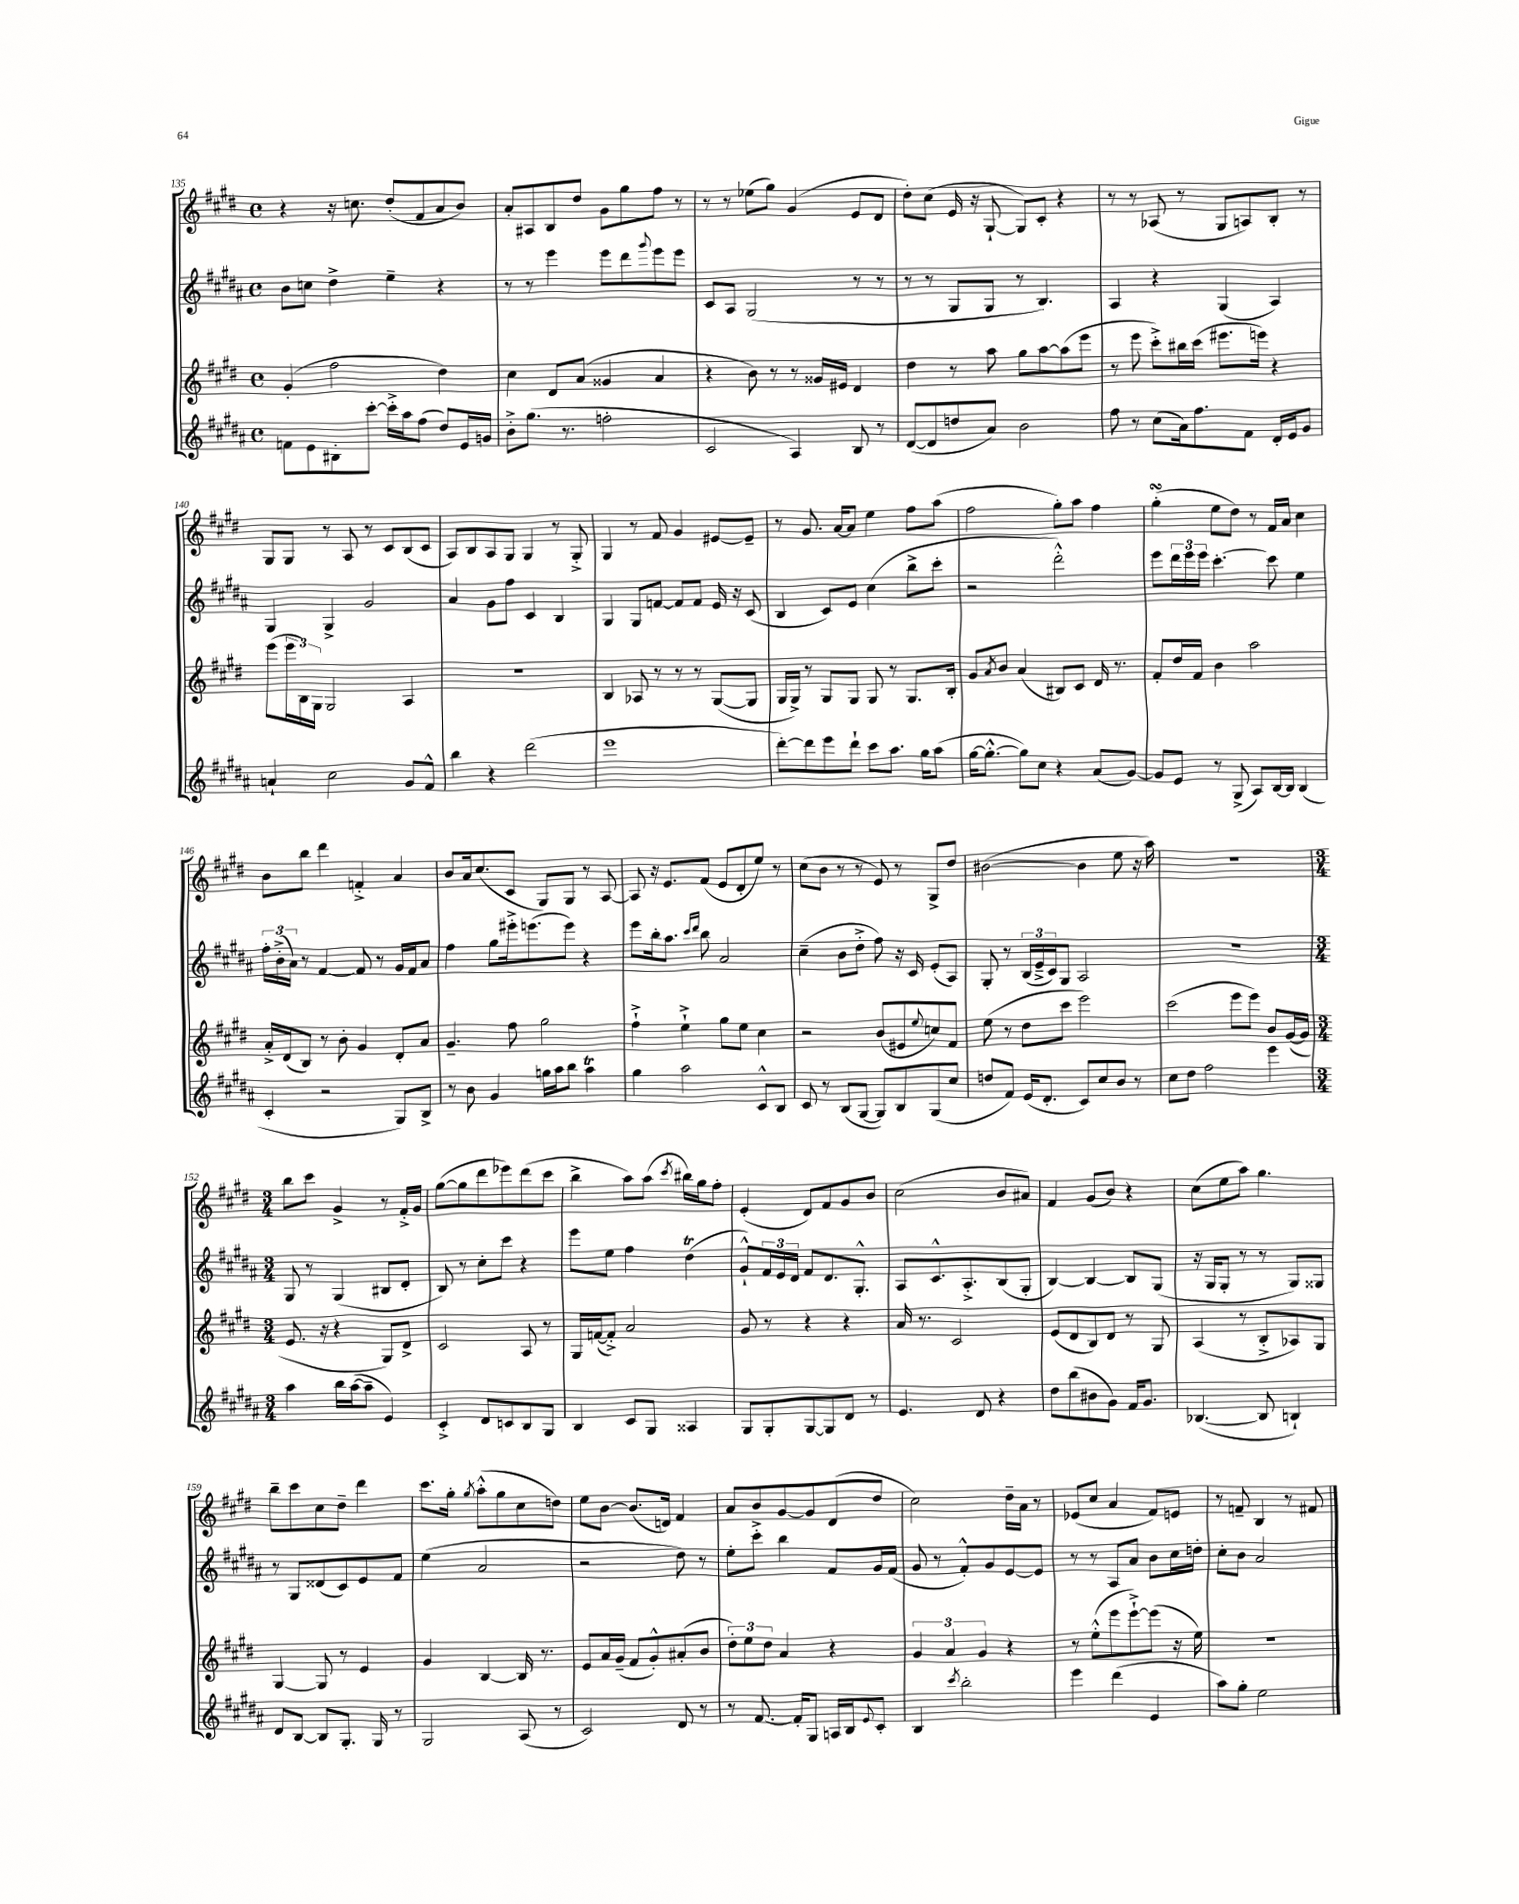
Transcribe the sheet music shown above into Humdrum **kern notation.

**kern	**kern	**kern	**kern
*staff4	*staff3	*staff2	*staff1
*clefG2	*clefG2	*clefG2	*clefG2
*k[f#c#g#d#a#]	*k[f#c#g#d#]	*k[f#c#g#d#a#]	*k[f#c#g#d#]
*M4/4	*M4/4	*M4/4	*M4/4
*met(c)	*met(c)	*met(c)	*met(c)
8f	(4g#'	8b	4r
8e	.	8cc	.
8B#'	2ff#	4dd#^	16r
.	.	.	8.cc
[8ccc#'	.	.	.
16ccc#'^]	.	4ee~	(8dd#'
16aa#	.	.	.
(8ff#	.	.	8f#
8dd#)	4dd#)	4r	8a
16e	.	.	8b)
16g	.	.	.
=	=	=	=
8b'^	4cc#	8r	8a'
(8.gg#	.	8r	8A#
.	8d#	4eee	8B
8.r	.	.	.
.	(8a	.	8dd#
2ff'	4g##	8eee	8g#
.	.	8ddd#	8gg#
.	.	8qqggg#	.
.	4a	8eee	8ff#
.	.	8eee	8r
=	=	=	=
2c#	4r	8c#	8r
.	.	8A#	8r
.	8b)	(2G#	(8ee-
.	8r	.	8gg#)
4A#)	8r	.	(4g#
.	16g##	.	.
.	16e#	.	.
8B	4d#	8r	8e
8r	.	8r	8d#
=	=	=	=
([8d#	4dd#	8r	8dd#')
8d#]	.	8r	(8cc#
8dd	8r	8G#	16e
.	.	.	16r
8a#)	8aa	8G#	[8G#`
2b	8gg#	8r	8G#])
.	[8aa	4.B)	8c#'
.	(8aa]	.	4r
.	8eee	.	.
=	=	=	=
8ff#	8r	4A#	8r
8r	8eee	.	8r
(8cc#	8ccc#'^)	4r	(8A-
16a#)	16bb#	.	8r
8.ff#	(16ccc#	.	.
.	8.eee#	(4G#	8G#
8f#	.	.	8A)
.	16eee)	.	.
16d#'	4r	4A#)	8B'
16e	.	.	.
8g#	.	.	8r
=	=	=	=
4a`	(8eee	4G#	8G#
.	24eee	.	8G#
.	24B)	.	.
.	24G#	.	.
2cc#	2G#	4G#^	8r
.	.	.	8A
.	.	2g#	8r
.	.	.	8c#
8g#	4A	.	(8B
8f#^^	.	.	8c#
=	=	=	=
4bb	1r	4a#	8A)
.	.	.	8B
4r	.	8g#	8A
.	.	8ff#	8G#
(2ddd#	.	4c#	4G#
.	.	4B	8r
.	.	.	8G#'^
=	=	=	=
1eee	4B	4G#	4G#
.	8A-	8G#	8r
.	8r	[8f	8f#
.	8r	8f]	4g#
.	8r	8f	.
.	([8G#	16e	[8e#
.	.	16r	.
.	8G#]	(8c#	8e#~]
=	=	=	=
[8ddd#')	16G#	4B	8r
.	16G#^)	.	.
8ddd#]	8r	.	8.g#
8eee	8G#	8c#)	.
.	.	.	[16a
8ddd#`	8G#	8e	8a]
8ccc#	8G#	(4cc#	4ee
8.aa#	8r	.	.
.	8.G#	8bb^	8ff#
16gg#	.	.	.
(8aa#	.	8ccc#'	(8aa
.	16B'	.	.
=	=	=	=
[16gg#	8g#	2r	2ff#
8.gg#'^^_	.	.	.
.	8qa	.	.
.	8b	.	.
8gg#])	(4a	.	.
8cc#	.	.	.
4r	8B#)	2ddd#'^^)	8gg#')
.	8c#	.	8aa
(8a#	16d#	.	4ff#
.	8.r	.	.
[8g#)	.	.	.
=	=	=	=
8g#]	8f#'	8eee	(4gg#'
8e	16dd#	24ddd#	.
.	.	24eee	.
.	16f#	.	.
.	.	24eee	.
8r	4b	[4.ccc#'	8ee
(8G#^	.	.	8dd#)
8A#)	2aa	.	8r
[16B	.	8ccc#]	16f#
16B]	.	.	16a
(4B	.	4ee	4cc#
=	=	=	=
4c#'	16a'^	24ff#'	8b
.	.	(24b'^	.
.	(16d#	.	.
.	.	24a#)	.
.	8B)	8r	8bb
2r	8r	[4f#	4ddd#
.	8b'	.	.
.	4g#	8f#]	4f'^
.	.	8r	.
8G#)	8d#'	16g#	4a
.	.	16f#	.
8B^	8a	8a#	.
=	=	=	=
8r	4.g#~	4ff#	8b
8b	.	.	16a
.	.	.	(8.cc#
4g#	.	8gg#	.
.	8ff#	16eee#'^	8c#
.	.	(8.eee	.
16gg	2gg#	.	8G#)
16aa#	.	.	.
8bb	.	8eee)	8G#
4aa#	.	4r	8r
.	.	.	[8A
=	=	=	=
4gg#	4ff#`^	8eee	8A]
.	.	16bb'	16r
.	.	8.aa#	8.e
2aa#	4ee`^	.	.
.	.	16qqccc#	.
.	.	16qqddd#	.
.	.	8bb	(8f#
.	8gg#	2a#	8e
.	8ee	.	8d#'
8c#^^	4cc#	.	8ee)
8B	.	.	8r
=	=	=	=
8c#	2r	(4cc#~	(8cc#
8r	.	.	8b
(8B	.	8b	8r
[8G#	.	8dd#'^	8r
8G#])	(8b	8ff#)	8e)
8B	8e#	16r	8r
.	.	16c#	.
.	8qqee	.	.
(8G#	8cc)	(8e'	8G#^
8cc#	8f#	8A#)	8dd#
=	=	=	=
8dd	(8ee	8G#'	([2b#
8f#)	8r	8r	.
(16e	8dd#	(24B	.
.	.	24e~^	.
8.d#'	.	.	.
.	.	24c#)	.
.	8ccc#	8G#	.
8c#)	2eee)	2A#	4b#]
8cc#	.	.	.
8b	.	.	8ee
8r	.	.	16r
.	.	.	16aa)
=	=	=	=
8cc#	(2ccc#	1r	1r
8dd#	.	.	.
2ff#	.	.	.
.	8eee	.	.
.	8eee)	.	.
4eee	8b	.	.
.	([16g#	.	.
.	16g#]	.	.
=	=	=	=
*M3/4	*M3/4	*M3/4	*M3/4
4aa#	8.e	8G#	8bb
.	.	8r	8ccc#
.	16r	.	.
16bb	4r	(4G#	4g#^
([16aa#	.	.	.
8aa#~]	.	.	.
4e)	8G#)	8B#	8r
.	8d#^	8d#'	16f#'^
.	.	.	16g#
=	=	=	=
4c#'^	2c#	8B)	([8gg#
.	.	8r	8gg#]
8d#	.	8cc#'	8ddd#
8c	.	8ccc#	8eee-)
8B	8A	4r	(8ddd#
8G#	8r	.	8ccc#
=	=	=	=
4B	16G#	8eee	4bb^
.	([16f	.	.
.	8f'^])	8ee	.
8c#	2a	4ff#	8aa)
8G#	.	.	(8aa
.	.	.	8qccc#
4A##	.	(4dd#	16bb#)
.	.	.	16gg#
.	.	.	8ff#'
=	=	=	=
8G#	8g#	8g#`^^)	(4e'
8G#'	8r	24f#	.
.	.	24e	.
.	.	24d#	.
[8G#	4r	8f#	8d#)
8G#]	.	8.d#	8f#
8d#	4r	.	8g#
.	.	8.G#'^^	.
8r	.	.	8b
=	=	=	=
4.e	16a	8A#	(2cc#
.	8.r	.	.
.	.	8.c#^^	.
.	2c#	.	.
.	.	8.A#'^	.
8d#	.	.	.
4r	.	(8B	8b
.	.	8G#'	8a#)
=	=	=	=
8dd#	(8e	[4B)	4f#
(8bb	8d#	.	.
8b#	8B)	4B_	(8g#
8g#)	8d#	.	8b)
16f#	8r	8B]	4r
8.g#	.	.	.
.	8G#	(8G#	.
=	=	=	=
([4.B-	(4A	16r	(8cc#
.	.	16G#	.
.	.	8G#'	8ee
.	8r	8r	8aa)
8B-]	8B'^	8r	4.gg#
4B`)	8A-)	8G#)	.
.	8G#	8G##	.
=	=	=	=
8d#	[4G#	8r	8bb~
[8B	.	8G#	8ccc#
8B]	8G#]	(8d##	8cc#
8.G#'	8r	8c#)	8dd#~
.	4e	8e	4ddd#
16G#	.	.	.
8r	.	8f#	.
=	=	=	=
2G#	4g#	(4ee	8.ccc#
.	.	.	16gg#'
.	.	.	8qgg#
.	[4B	2a#	(8aa'^^
.	.	.	8gg#
(8A#	16B]	.	8cc#
.	8.r	.	.
8r	.	.	8dd)
=	=	=	=
2c#)	8e	2r	8ee
.	16a	.	[8b
.	(16g#~	.	.
.	8f#	.	(8.b]
.	8g#'^^)	.	.
.	.	.	16d)
8d#	(8a#'	8dd#)	4f#
8r	8b	8r	.
=	=	=	=
8r	12dd#')	8ee'	8a
.	12ee	.	.
[8.f#	.	8ccc#'^	8b
.	12dd#	.	.
.	4a	4bb	[8g#
16f#']	.	.	.
8G#	.	.	8g#]
16A	4r	8f#	(8d#
16B	.	.	.
8qqe	.	.	.
8c#'	.	16g#	8dd#
.	.	(16f#	.
=	=	=	=
4B	6g#	8g#	2cc#)
.	.	8r	.
.	6a	.	.
8qccc#	.	.	.
2bb'	.	8f#'^^)	.
.	6g#	.	.
.	.	8g#	.
.	4r	[8e	16dd#~
.	.	.	16a
.	.	8e]	8r
=	=	=	=
4eee	8r	8r	(8e-
.	(8ee'^^	8r	8cc#
(4ddd#	8eee	8A#	4a
.	[8eee`^)	8a#	.
4e	(8eee]	8b	8f#)
.	16r	16cc#	8e
.	16ee)	16dd'	.
=	=	=	=
8aa#)	2.r	8cc#'	8r
8gg#'	.	8b	8f~
2ee	.	2a#	4B
.	.	.	8r
.	.	.	8f#
==	==	==	==
*-	*-	*-	*-
